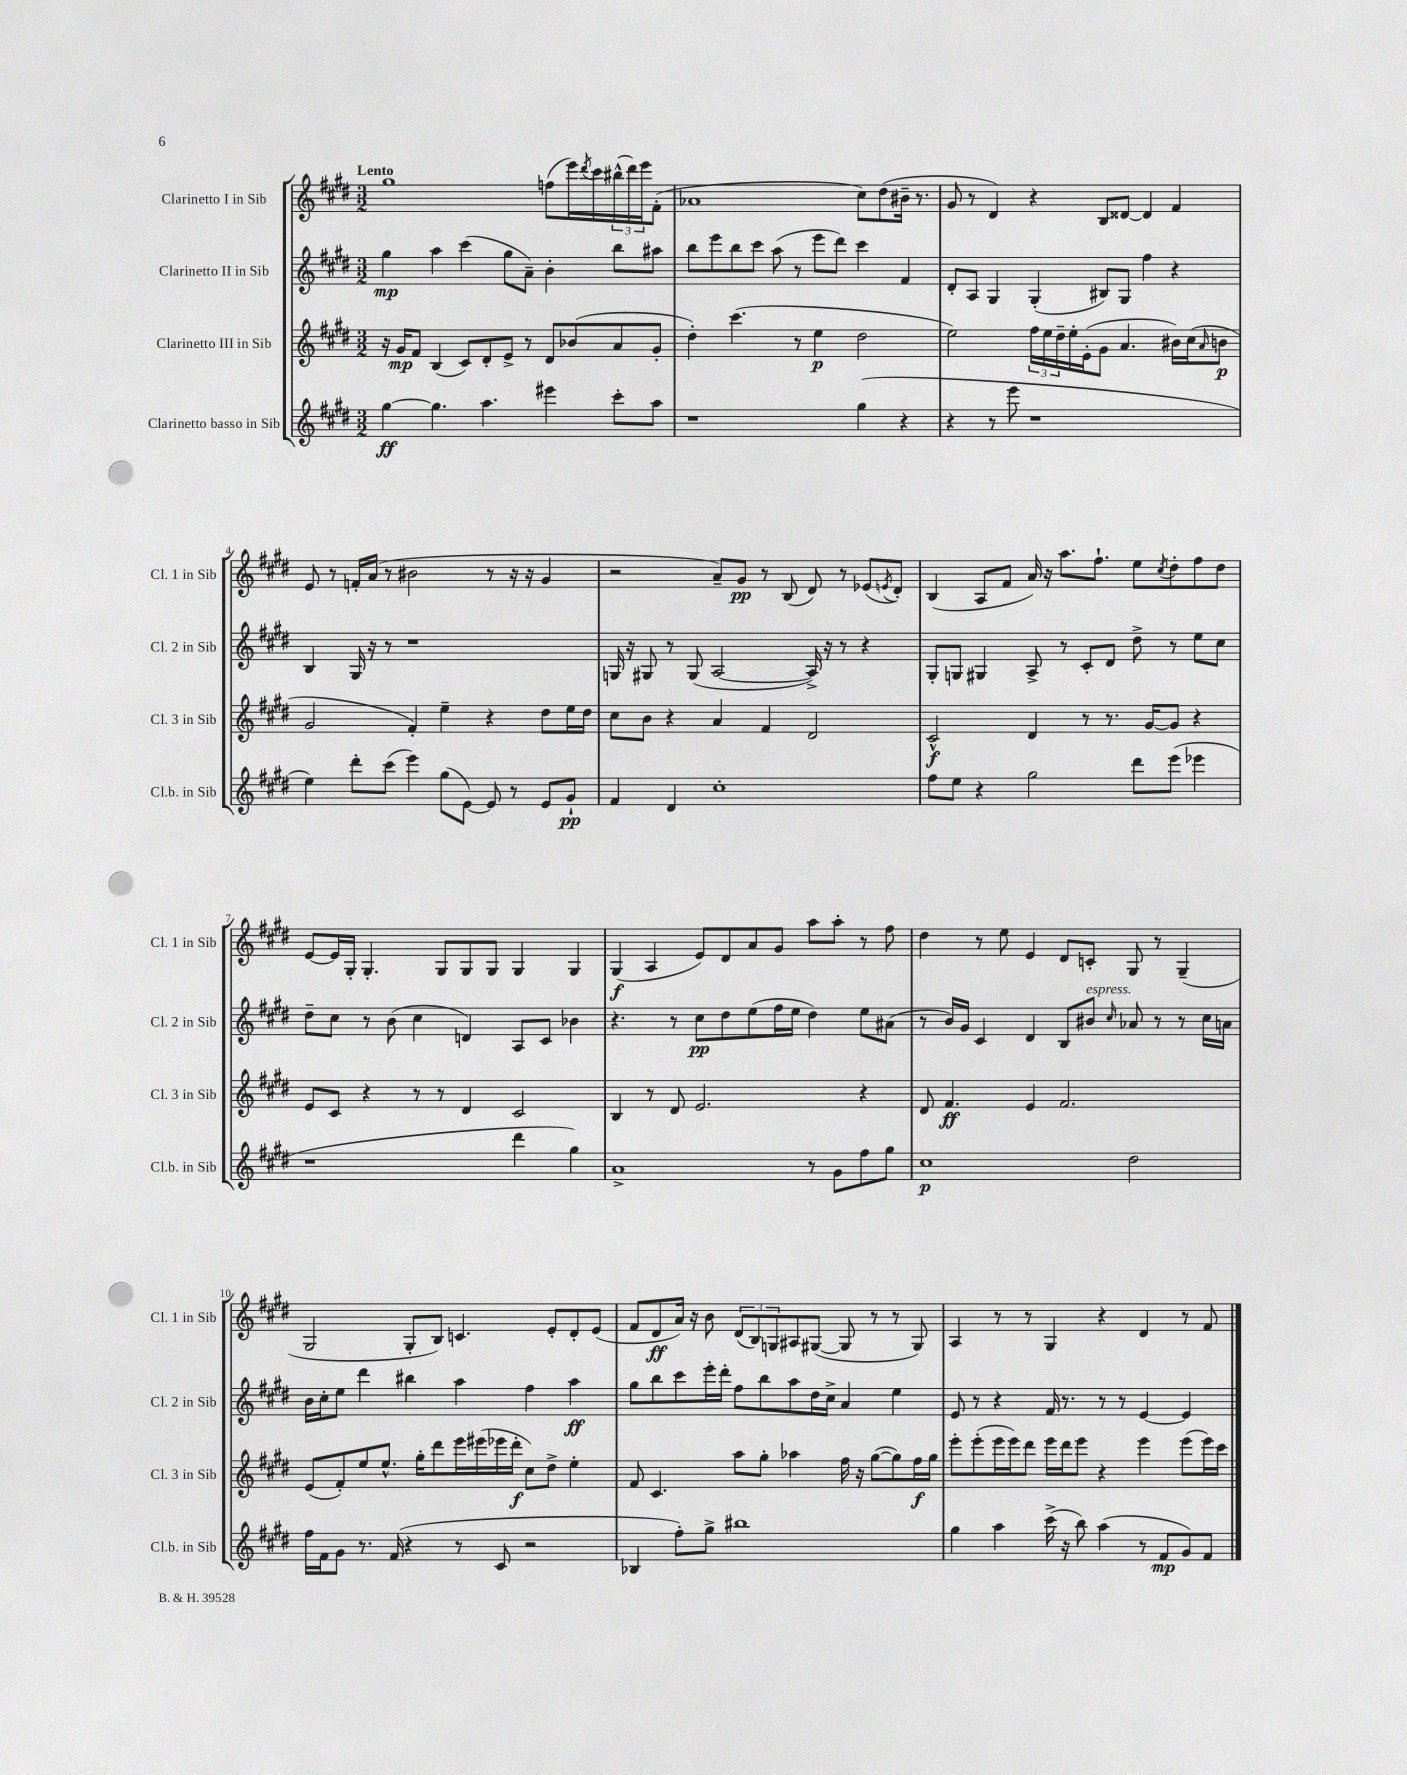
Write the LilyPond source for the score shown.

<<
\new StaffGroup <<
\new Staff = "s0" \with { instrumentName = "Clarinetto I in Sib" shortInstrumentName = "Cl. 1 in Sib" } {
    \clef treble \key e \major \numericTimeSignature \time 3/2 \tempo "Lento"
    gis''1 f''8( e'''16) \acciaccatura { dis'''8 } cis'''16 \tuplet 3/2 { bis''16-^( dis'''16) e'''16 } fis'8-.( |
    aes'1 cis''8) dis''8( bis'16-- r8. |
    gis'8 r8 dis'4) r4 b8 disis'8~ disis'4 fis'4 |
    e'8 r8 f'16-. a'16( r8 bis'2 r8 r16 r16 gis'4 |
    r2 a'8--) gis'8\pp r8 b8( dis'8) r8 ees'8( \acciaccatura { e'8 } dis'8-.) |
    b4( a8 fis'8 a'16) r16 a''8. fis''8.-! e''8 \acciaccatura { cis''8 } dis''8-. fis''8 dis''8 |
    e'8~ e'16 gis16-. gis4.-. gis8 gis8 gis8 gis4 gis4 |
    gis4\f( a4 e'8) dis'8 a'8 gis'8 a''8 a''8-. r8 fis''8 |
    dis''4 r8 e''8 e'4 dis'8 c'8-. gis8 r8 gis4--( |
    gis2 gis8-. b8) c'4. e'8-. dis'8-. e'8( |
    fis'8 dis'8\ff a'16) r16 b'8 \tuplet 3/2 { dis'8( b8) g8 } ais8 gis8~( gis8 r8 r8 gis8) |
    a4 r8 r8 gis4 r4 dis'4 r8 fis'8 \bar "|." |
}
\new Staff = "s1" \with { instrumentName = "Clarinetto II in Sib" shortInstrumentName = "Cl. 2 in Sib" } {
    \clef treble \key e \major \numericTimeSignature \time 3/2
    gis''4\mp a''4 cis'''4( gis''8 a'8--) b'4-. b''8 ais''8 |
    b''8 e'''8 b''8 cis'''8 a''8( r8 e'''8 dis'''8) cis'''4 fis'4 |
    dis'8-. a8 gis4 gis4-.( bis8) gis8 fis''4 r4 |
    b4 gis16 r16 r8 r1 |
    g16 r16 gis8 r8 gis8( a2~ a16->) r16 r8 r4 |
    gis8-. g8 gis4 a8-> r8 cis'8-. dis'8 dis''8-> r8 e''8 cis''8 |
    dis''8-- cis''8 r8 b'8( cis''4 d'4) a8 cis'8 bes'4 |
    r4. r8 cis''8\pp dis''8 e''8( fis''16 e''16 dis''4) e''8 ais'8( |
    r8 b'16) gis'16 cis'4 dis'4 b8 bis'8^\markup { \italic "espress." } \grace { cis''16 } aes'8 r8 r8 cis''16 a'16 |
    b'16 cis''16-. e''8 dis'''4 bis''4 a''4 fis''4 a''4\ff |
    gis''8 b''8 cis'''8 e'''16-. dis'''16-. fis''8 b''8 a''8 dis''16 cis''16-> a'4 e''4 |
    e'8 r8 r4 fis'16 r8. r8 r8 e'4~ e'4 \bar "|." |
}
\new Staff = "s2" \with { instrumentName = "Clarinetto III in Sib" shortInstrumentName = "Cl. 3 in Sib" } {
    \clef treble \key e \major \numericTimeSignature \time 3/2
    r16 gis'16\mp fis'8 b4( cis'8) dis'8-. e'8-> r8 dis'8 bes'8( a'8 gis'8-. |
    dis''4-.) cis'''4.( r8 e''4\p dis''2 |
    e''2) \tuplet 3/2 { fis''16 e''16 dis''16-- } e''16-. e'16-.( gis'8 a'4. bis'16) cis''16( \grace { a'16 } b'8\p |
    gis'2 fis'4-.) e''4-- r4 dis''8 e''16 dis''16 |
    cis''8 b'8 r4 a'4 fis'4 dis'2 |
    cis'2-^\f dis'4 r8 r8. gis'16~ gis'8 r4 |
    e'8 cis'8 r4 r8 r8 dis'4 cis'2 |
    b4 r8 dis'8 e'2. r4 |
    dis'8 fis'4.\ff e'4 fis'2. |
    e'8( fis'8-.) e''8 e''8.-^ gis''16-. dis'''8 e'''16 eis'''16( ees'''16 dis'''16-.\f cis''8) dis''8-> e''4-. |
    fis'8 cis'4. a''8 gis''8-. aes''4 fis''16 r16 gis''8~( gis''8) fis''16\f gis''16 |
    e'''8-. e'''8-.( e'''16 e'''16) dis'''8 e'''16 dis'''16 e'''8 r4 e'''4 e'''8( e'''16) cis'''16 \bar "|." |
}
\new Staff = "s3" \with { instrumentName = "Clarinetto basso in Sib" shortInstrumentName = "Cl.b. in Sib" } {
    \clef treble \key e \major \numericTimeSignature \time 3/2
    gis''4~\ff gis''4. a''4. eis'''4 cis'''8-. a''8 |
    r1 gis''4( r4 |
    r4 r8 e'''8 r1 |
    e''4) dis'''8-. cis'''8( e'''4) gis''8( e'8~) e'8 r8 e'8 gis'8-!\pp |
    fis'4 dis'4 cis''1-. |
    fis''8 e''8 r4 gis''2 dis'''8 e'''8( ees'''4 |
    r1 dis'''4 gis''4) |
    a'1-> r8 gis'8 fis''8 gis''8 |
    cis''1\p dis''2 |
    fis''16 fis'16 gis'8 r8. fis'16( r4 r8 cis'8 r2 |
    bes4 fis''8-.) gis''8-> bis''1 |
    gis''4 a''4 cis'''16->( r16 b''8) a''4( r8 fis'8\mp gis'8) fis'8 \bar "|." |
}
>>
>>
